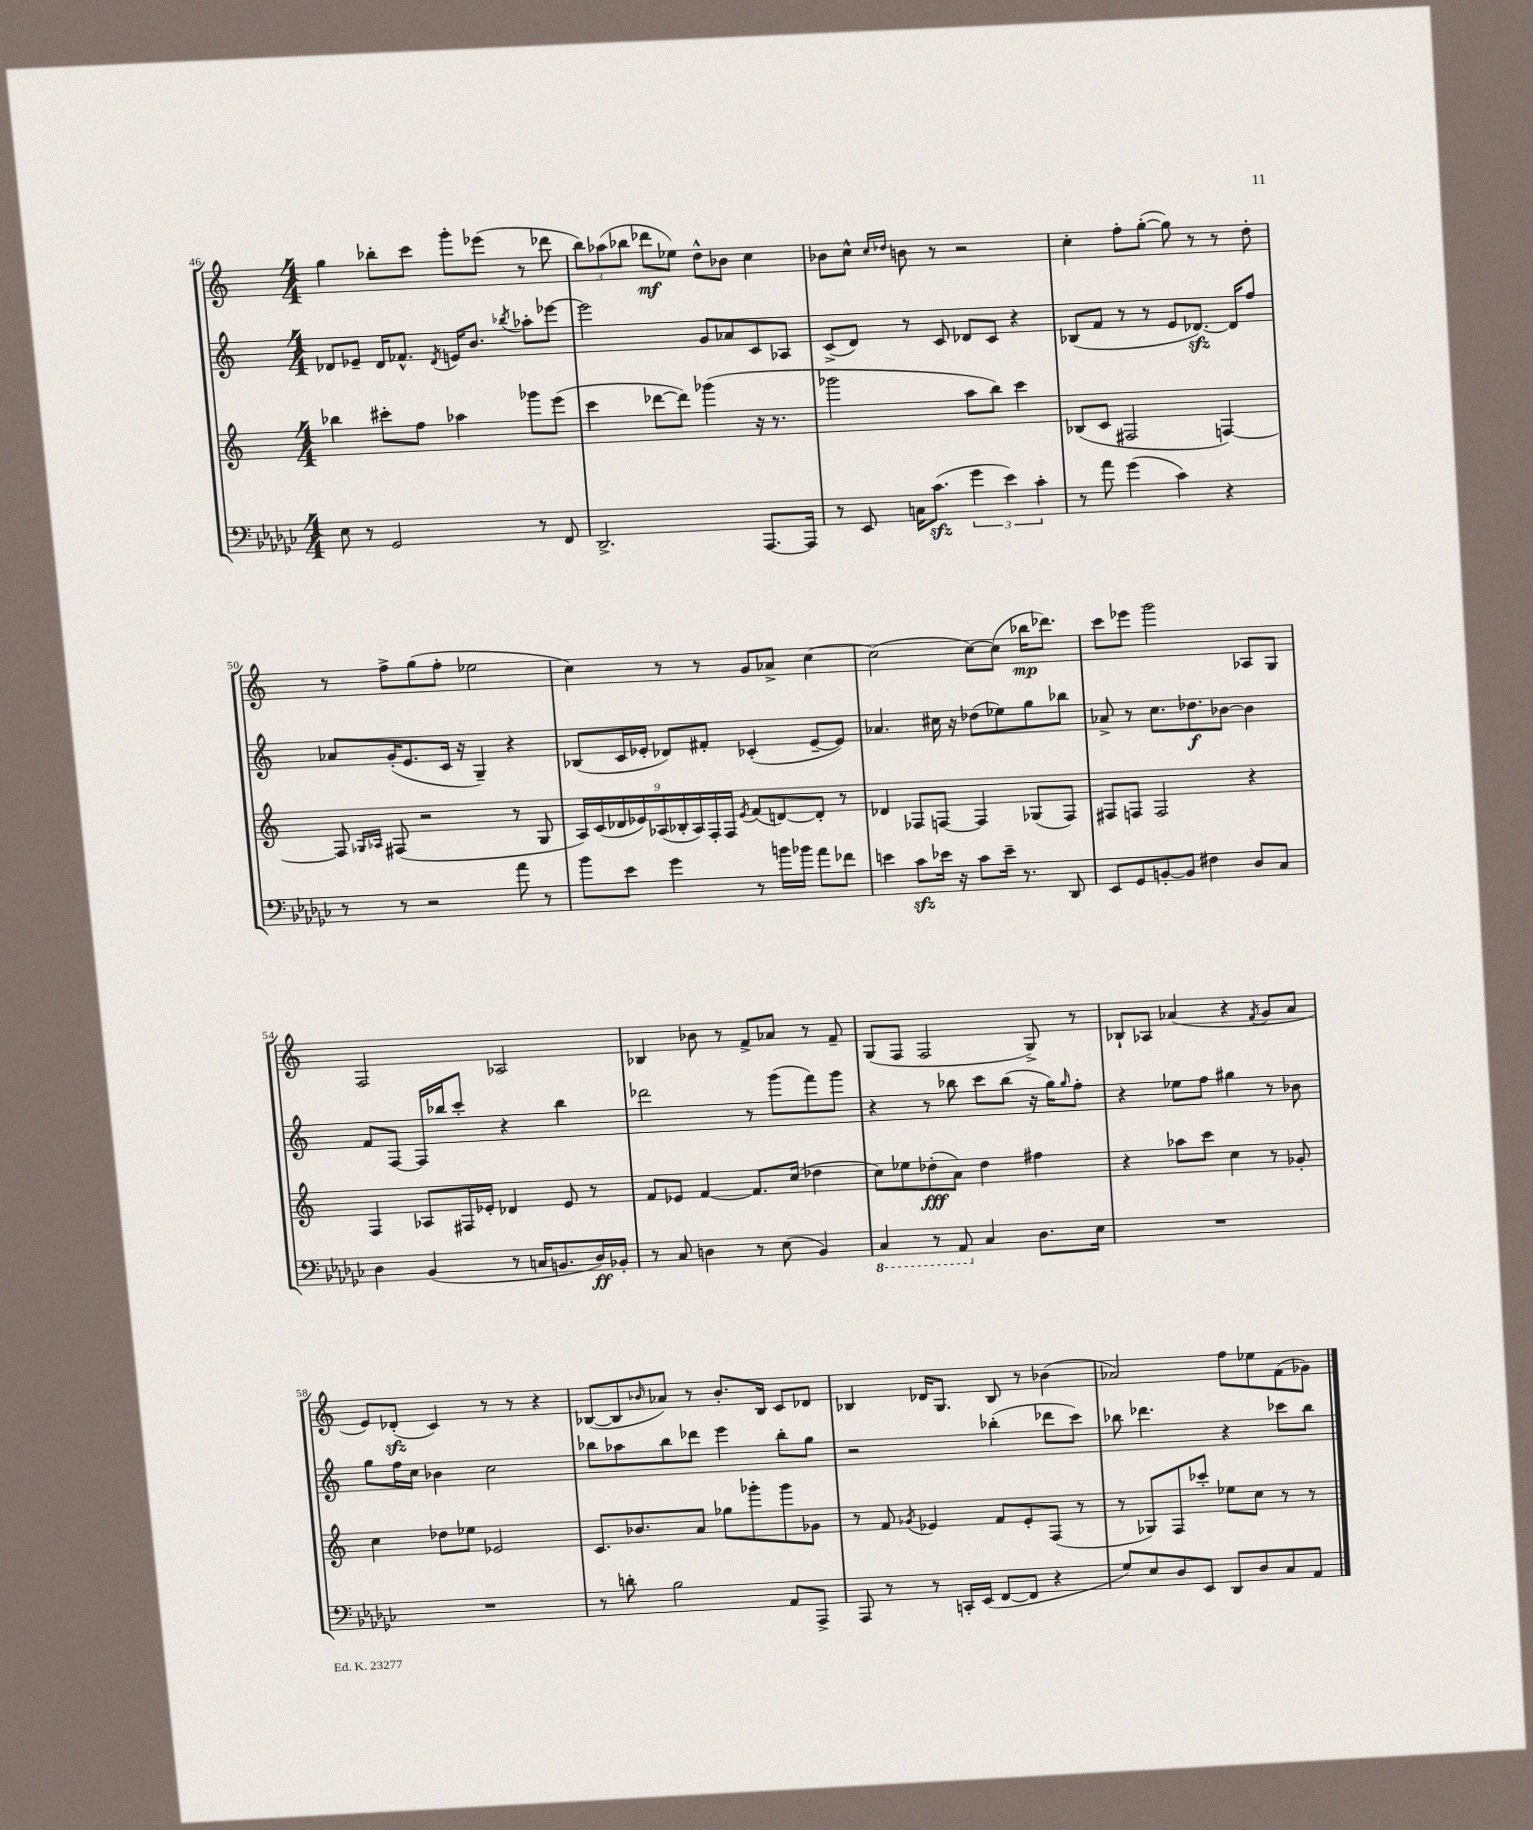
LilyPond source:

<<
\new StaffGroup <<
\new Staff = "s0" {
    \clef treble \key c \major \numericTimeSignature \time 4/4
    g''4 bes''8-. c'''8 g'''8-. ees'''8( r8 des'''8 |
    \tuplet 3/2 { b''8) aes''8( bes''8 } des'''8\mf ees''8) d''8-^ bes'8 c''4 |
    bes'8 c''8-^ \grace { c''16 des''16 } b'8 r8 r2 |
    c''4-. f''8-. g''8~-.( g''8) r8 r8 d''8-. |
    r8 f''8-> g''8( f''8-. ees''2 |
    c''4) r8 r8 g'8 aes'8-> c''4~ |
    c''2( c''8~) c''8( bes''16\mp des'''8.) |
    c'''8 ees'''8 g'''2 aes8 g8 |
    f2 aes2 |
    bes4 bes'8 r8 f'8-> aes'8 r8 f'8-- |
    g8( f8 f2 g8->) r8 |
    bes8-! aes8 aes'4( r4 \acciaccatura { f'8 } g'8 aes'8 |
    e'8) des'8-.\sfz( c'4) r8 r8 r4 |
    bes8~( bes8 \grace { bes'16 } aes'8) r8 bes'8.-. bes16 c'8 des'8 |
    bes4 des'16 g8. bes8 r8 bes'4( |
    aes'2) f''8 ees''8 f'8( ges'8) \bar "|." |
}
\new Staff = "s1" {
    \clef treble \key c \major \numericTimeSignature \time 4/4
    des'8 ees'8-- des'16 fes'8.-^ \acciaccatura { des'8 } e'16 b'8. \acciaccatura { bes''8 } aes''8-. ees'''8~ |
    ees'''2 g'8 aes'8 c'8 aes8 |
    c'8->( d'8) r8 c'8 des'8 c'8 r4 |
    bes8( f'8 r8 r8 e'8 des'8.~\sfz) des'16 f''8 |
    aes'8 g'16-.( e'8. c'16 r16 g4--) r4 |
    bes8( c'16 ees'16-. des'8) fis'8-. ces'4-.( ees'8~-- ees'8) |
    aes'4. cis''16 r16 des''8( ees''8) g''8 bes''8 |
    aes'8-> r8 c''8. des''8.\f bes'8~ bes'4 |
    f'8 f8~ f16 bes''16 c'''8-. r4 bes''4 |
    des'''2 r8 g'''8( f'''8) g'''8 |
    r4 r8 bes''8 c'''8 bes''8( r16 g''16) \grace { g''16 } f''8-. |
    r4 ees''8 f''8 gis''4 r8 bes'8 |
    g''8 f''16 c''16 bes'4 c''2 |
    bes''8 aes''8 bes''8 des'''8 e'''4 bes''8-. g''8 |
    r2 bes''4-.( des'''8 c'''8) |
    bes''8 des'''4. r4 ces'''8 bes''8 \bar "|." |
}
\new Staff = "s2" {
    \clef treble \key c \major \numericTimeSignature \time 4/4
    bes''4 cis'''8-. f''8 aes''4 ges'''8 e'''8( |
    c'''4 des'''8~ des'''8) ges'''4( r16 r8. |
    ges'''2 a''8 b''8) c'''4 |
    bes8( c'8 fis2 f4~) |
    f8 \grace { ges16 aes16 } fis8( r2 r8 ges8 |
    \tuplet 9/8 { a16) c'16( des'16 ees'16) aes16( bes16-. aes16) f16-. f16 } \acciaccatura { ees'8 } f'8( d'8~) d'8-. r8 |
    des'4 fes8 f8~ f4 ges8( f8) |
    fis8 f8 f2 r4 |
    f4 aes8 fis16 ees'16-. des'4 ees'8 r8 |
    f'8 ees'8 f'4~ f'8. c''16( des''4 |
    c''8) ees''8 des''8-.\fff( a'8) des''4 fis''4 |
    r4 aes''8 c'''8 c''4 r8 ges'8-. |
    c''4 des''8 ees''8 ees'2 |
    c'8. bes'8. a'8 ges''8 ges'''8-. ges'''8 ges'8 |
    r8 f'8 \acciaccatura { ges'8 } ees'4 f'8 ees'8-. f8( r8 |
    r8 ges8) f8 ces'''8-. ees''8 c''8 r8 r8 \bar "|." |
}
\new Staff = "s3" {
    \clef bass \key ges \major \numericTimeSignature \time 4/4
    ees8 r8 ges,2 r8 f,8 |
    des,2.-> aes,,8.~ aes,,16 |
    r8 ees,8 c16 ces'8.\sfz( \tuplet 3/2 { ges'4 ees'4) ces'4-. } |
    r8 aes'8 ges'4( ces'4) r4 |
    r8 r8 r2 aes'8 r8 |
    bes'8 ees'8 ges'4 r8 b'16 bes'16 aes'8 fes'8 |
    e'4 ces'8\sfz ees'16 r16 ces'8 ees'16-- r8. des,8 |
    ees,8 ges,8 b,8~-. b,8 fis4 des8 ces8 |
    des4 bes,4( r8 c16 b,8. des16\ff) bes,16-. |
    r8 ces8 d4 r8 ees8( bes,4) |
    \ottava #-1 ces,4 r8 aes,,8 \ottava #0 ces4 des8. ees16 |
    R1 |
    R1 |
    r8 d'8-. bes2 aes,8 aes,,8-> |
    aes,,8 r8 r8 c,16-. ees,16( f,8~ f,8 r4 |
    ges8) ees8 des8 ees,8 des,8 des8 ces8 aes,8 \bar "|." |
}
>>
>>
\layout { \context { \Score currentBarNumber = #46 } }
